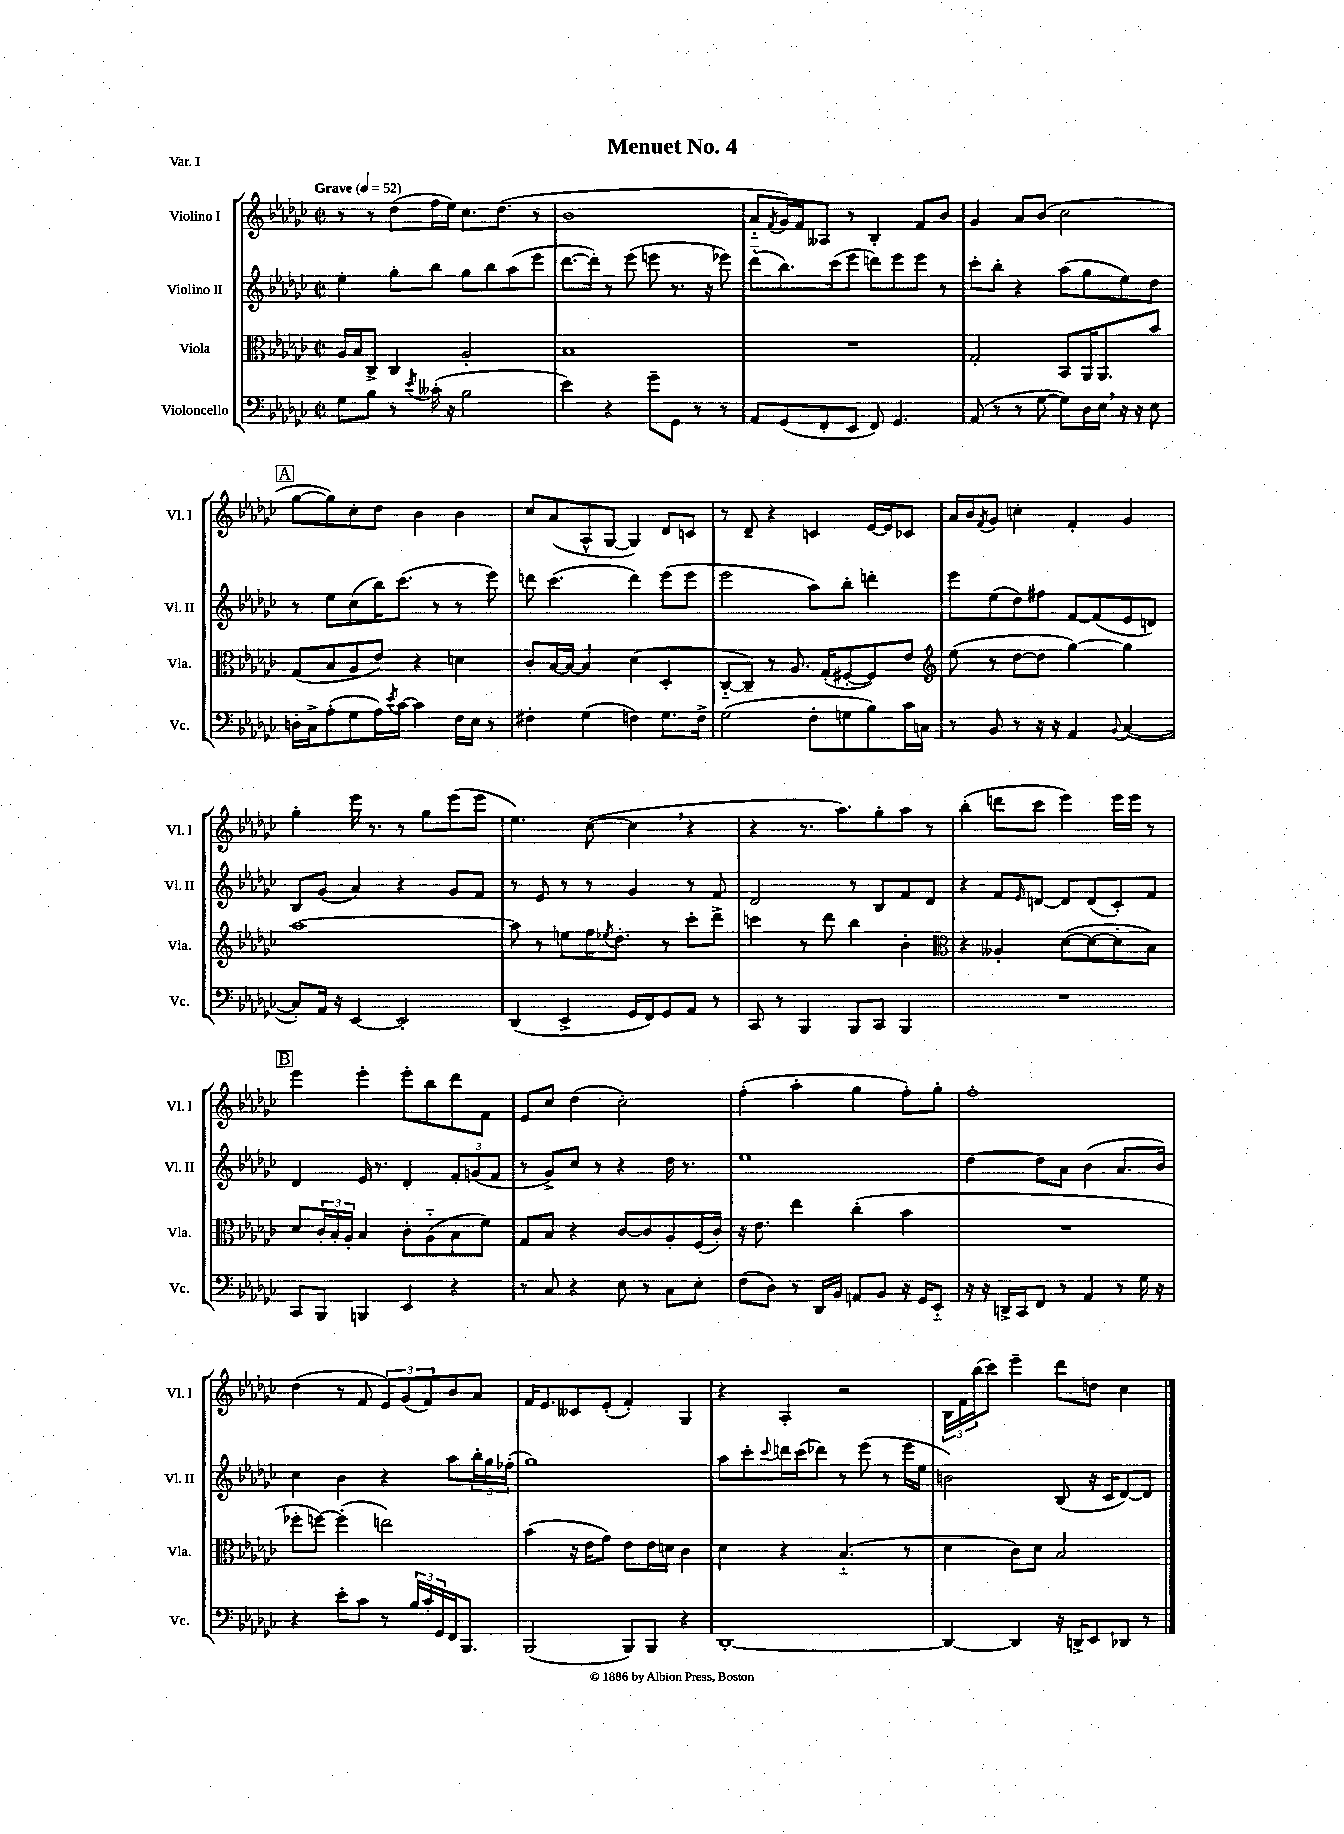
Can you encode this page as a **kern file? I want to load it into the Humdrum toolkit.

**kern	**kern	**kern	**kern
*staff4	*staff3	*staff2	*staff1
*clefF4	*clefC3	*clefG2	*clefG2
*k[b-e-a-d-g-c-]	*k[b-e-a-d-g-c-]	*k[b-e-a-d-g-c-]	*k[b-e-a-d-g-c-]
*M2/2	*M2/2	*M2/2	*M2/2
*met(c|)	*met(c|)	*met(c|)	*met(c|)
*MM52	*MM52	*MM52	*MM52
8G-	16A-	4ee-'	8r
.	16B-	.	.
8B-	8C-^	.	8r
8r	4C-	8gg-'	(8dd-
8qe-	.	.	.
(16c--'	.	8bb-	16ff
16r	.	.	16ee-)
2B-	2A-'	8gg-	8.cc-
.	.	8bb-	.
.	.	.	(8.dd-
.	.	(8aa-	.
.	.	8eee-	8r
=	=	=	=
4e-)	1B-	[8.ddd-	1b-
.	.	16ddd-'])	.
4r	.	8r	.
.	.	(8eee-	.
8g-~	.	8eee	.
8GG-	.	8.r	.
8r	.	.	.
.	.	16r	.
8r	.	8eee-)	.
=	=	=	=
8AA-	1r	(8ddd-'~	8a-'~
.	.	.	8qf
(8GG-	.	8.bb-)	16g-)
.	.	.	16f
8FF'	.	.	8A--
.	.	(16ccc-	.
8EE-	.	8eee-	8r
8FF)	.	8ddd)	4B-'
4.GG-	.	8eee-	.
.	.	8eee-	8f
.	.	8r	8b-
=	=	=	=
(8AA-	2G-'	8ccc-'	4g-
8r	.	8bb-'	.
8r	.	4r	8a-
[8G-	.	.	(8b-
8G-])	8BB-	(8aa-	2cc-
16D-	16AA-	8gg-	.
16E-	8.AA-	.	.
16r	.	8ee-)	.
16r	.	.	.
8E-	8b-	8dd-	.
=	=	=	=
16D'	(8G-	8r	[8gg-
16C-^	.	.	.
(8A-'	8B-	8ee-	8gg-])
8G-	8A-	(8cc-	8cc-'
16A-)	8e-)	16bb-)	8dd-
8qe-	.	.	.
[16c-	.	(8.ccc-	.
4c-]	4r	.	4b-
.	.	8r	.
16F	4d	8r	4b-
16E-	.	.	.
8r	.	8eee-)	.
=	=	=	=
4F#'	8c-'	8ddd	8cc-
.	[16B-	(4.ccc-	(8a-
.	16B-_	.	.
(4G-	4B-]	.	8A-^^
.	.	.	[8G-
4F)	(4d-	4ddd)	4G-])
8.G-	4D-'	(8eee-	8d-
.	.	8eee-	8c
16F^	.	.	.
=	=	=	=
(2G-	[8C-'~	2eee-	8r
.	8C-~])	.	8d-~
.	8r	.	4r
.	8.A-	.	.
8F'	.	8aa-)	4c
.	(16G-'	.	.
8G	[8F#'	8bb-'	.
8B-)	8F#])	4ddd'	[16e-
.	.	.	16e-]
16c-	8e-	.	8c-
16C	.	.	.
=	=	=	=
*	*clefG2	*	*
8r	(8ee-	8eee-	16a-
.	.	.	16b-
.	.	.	8qf
8BB-	8r	(8ee-	8g-
8r	[8dd-	8dd-)	4cc'
16r	8dd-]	8ff#	.
16r	.	.	.
4AA-	[4gg-)	[8f	4f'
.	.	(8f]	.
8qqBB-	.	.	.
([4C-	4gg-]	8e-	4g-
.	.	8d)	.
=	=	=	=
8C-'])	[1aa-	8B-	4gg-'
16AA-	.	(8g-	.
16r	.	.	.
[4EE-	.	4a-)	16eee-
.	.	.	8.r
2EE-']	.	4r	8r
.	.	.	8gg-
.	.	8g-	(8eee-
.	.	8f	8eee-
=	=	=	=
(4DD-	8aa-]	8r	4.ee-)
.	8r	8e-	.
4EE-^	8ee	8r	.
.	16ff	8r	([8cc-
.	8qee-	.	.
.	8.dd-'	.	.
16GG-	.	4g-	4cc-]
16FF)	.	.	.
8GG-	8r	.	.
8AA-	8ccc-'	8r	4r
8r	8ddd-^	8f	.
=	=	=	=
8CC-	4ccc	2d-	4r
8r	.	.	.
4BBB-	8r	.	8.r
.	8ddd-	.	.
.	.	.	8.aa-)
8BBB-	4bb-	8r	.
8CC-	.	8B-	8gg-'
4BBB-	4b-'	8f	8aa-
.	.	8d-	8r
=	=	=	=
*	*clefC3	*	*
1r	4r	4r	(4bb-'
.	4A--'	8f	8ddd
.	.	16qqe-	.
.	.	[8d	8ccc-
.	([8d-	8d]	4eee-)
.	8d-_	(8d	.
.	8d-']	8c-')	16eee-
.	.	.	16eee-
.	8B-)	8f	8r
=	=	=	=
8CC-	8d-	4d-	4eee-
8BBB-	24c-'	.	.
.	24B-'	.	.
.	24A-'	.	.
4BBB	4B-	16e-	4eee-'
.	.	8.r	.
4EE-	8c-'	4d-'	8eee-'
.	(8A-'~	.	8bb-
4r	8B-	12f'	8ddd-
.	.	(12g	.
.	8f)	.	8f
.	.	12f	.
=	=	=	=
8r	8G-	8r	8e-
8C-	8B-	8g-^)	8cc-
4r	4r	8cc-	(4dd-
.	.	8r	.
8E-	[8c-	4r	2cc-')
8r	8c-]	.	.
8C-	8A-'	16dd-	.
.	.	8.r	.
8E-'	(16F	.	.
.	16c-')	.	.
=	=	=	=
(8F	16r	1ee-	(4ff'
.	8.e-	.	.
8D-)	.	.	.
8r	4ee-	.	4aa-'
16DD-	.	.	.
16BB-	.	.	.
8AA	(4cc-'	.	4gg-
8BB-	.	.	.
16r	4b-	.	8ff')
16GG-	.	.	.
8EE-'~	.	.	8gg-'
=	=	=	=
16r	1r	[4dd-	1ff'
16r	.	.	.
16DD^	.	.	.
16CC-	.	.	.
8FF	.	8dd-]	.
8r	.	8a-	.
4AA-	.	(4b-	.
8r	.	8.a-	.
16G-	.	.	.
16r	.	16b-)	.
=	=	=	=
4r	8ff-'	4cc-	(4dd-
.	[8ff)	.	.
8e-'	(4ff']	4b-	8r
8c-	.	.	8f
8r	2ee)	4r	12e-)
.	.	.	(12g-
24B-	.	.	.
24c-'	.	.	12f)
24GG-	.	.	.
16FF	.	8aa-	8b-
8.BBB-	.	.	.
.	.	24bb-'	8a-
.	.	24gg-	.
.	.	(24ff-'	.
=	=	=	=
(2BBB-	(4b-	1gg-)	16f
.	.	.	8.e-
.	16r	.	8c--
.	16e-	.	.
.	8g-)	.	(8e-'
8BBB-)	8e-	.	4f')
8BBB-	16e-	.	.
.	16d	.	.
4r	4c-	.	4G-
=	=	=	=
[1DD-'	4d-	8aa-	4r
.	.	8ccc-'	.
.	.	8qqccc-	.
.	4r	16ddd	4A-'
.	.	(16ccc-	.
.	.	8ddd-)	.
.	(4.B-'~	8r	2r
.	.	(8eee-	.
.	.	8r	.
.	8r	16eee-	.
.	.	16ee-	.
=	=	=	=
4DD-_	4d-	2b)	24B-
.	.	.	24f
.	.	.	(24bb-
.	.	.	8ccc-)
4DD-]	8c-)	.	4eee-~
.	8d-	.	.
16r	2B-	(8B-	8ddd-
16DD^	.	.	.
8EE-	.	16r	8dd
.	.	16c-	.
8DD-	.	[8d-)	4cc-
8r	.	8d-]	.
==	==	==	==
*-	*-	*-	*-
